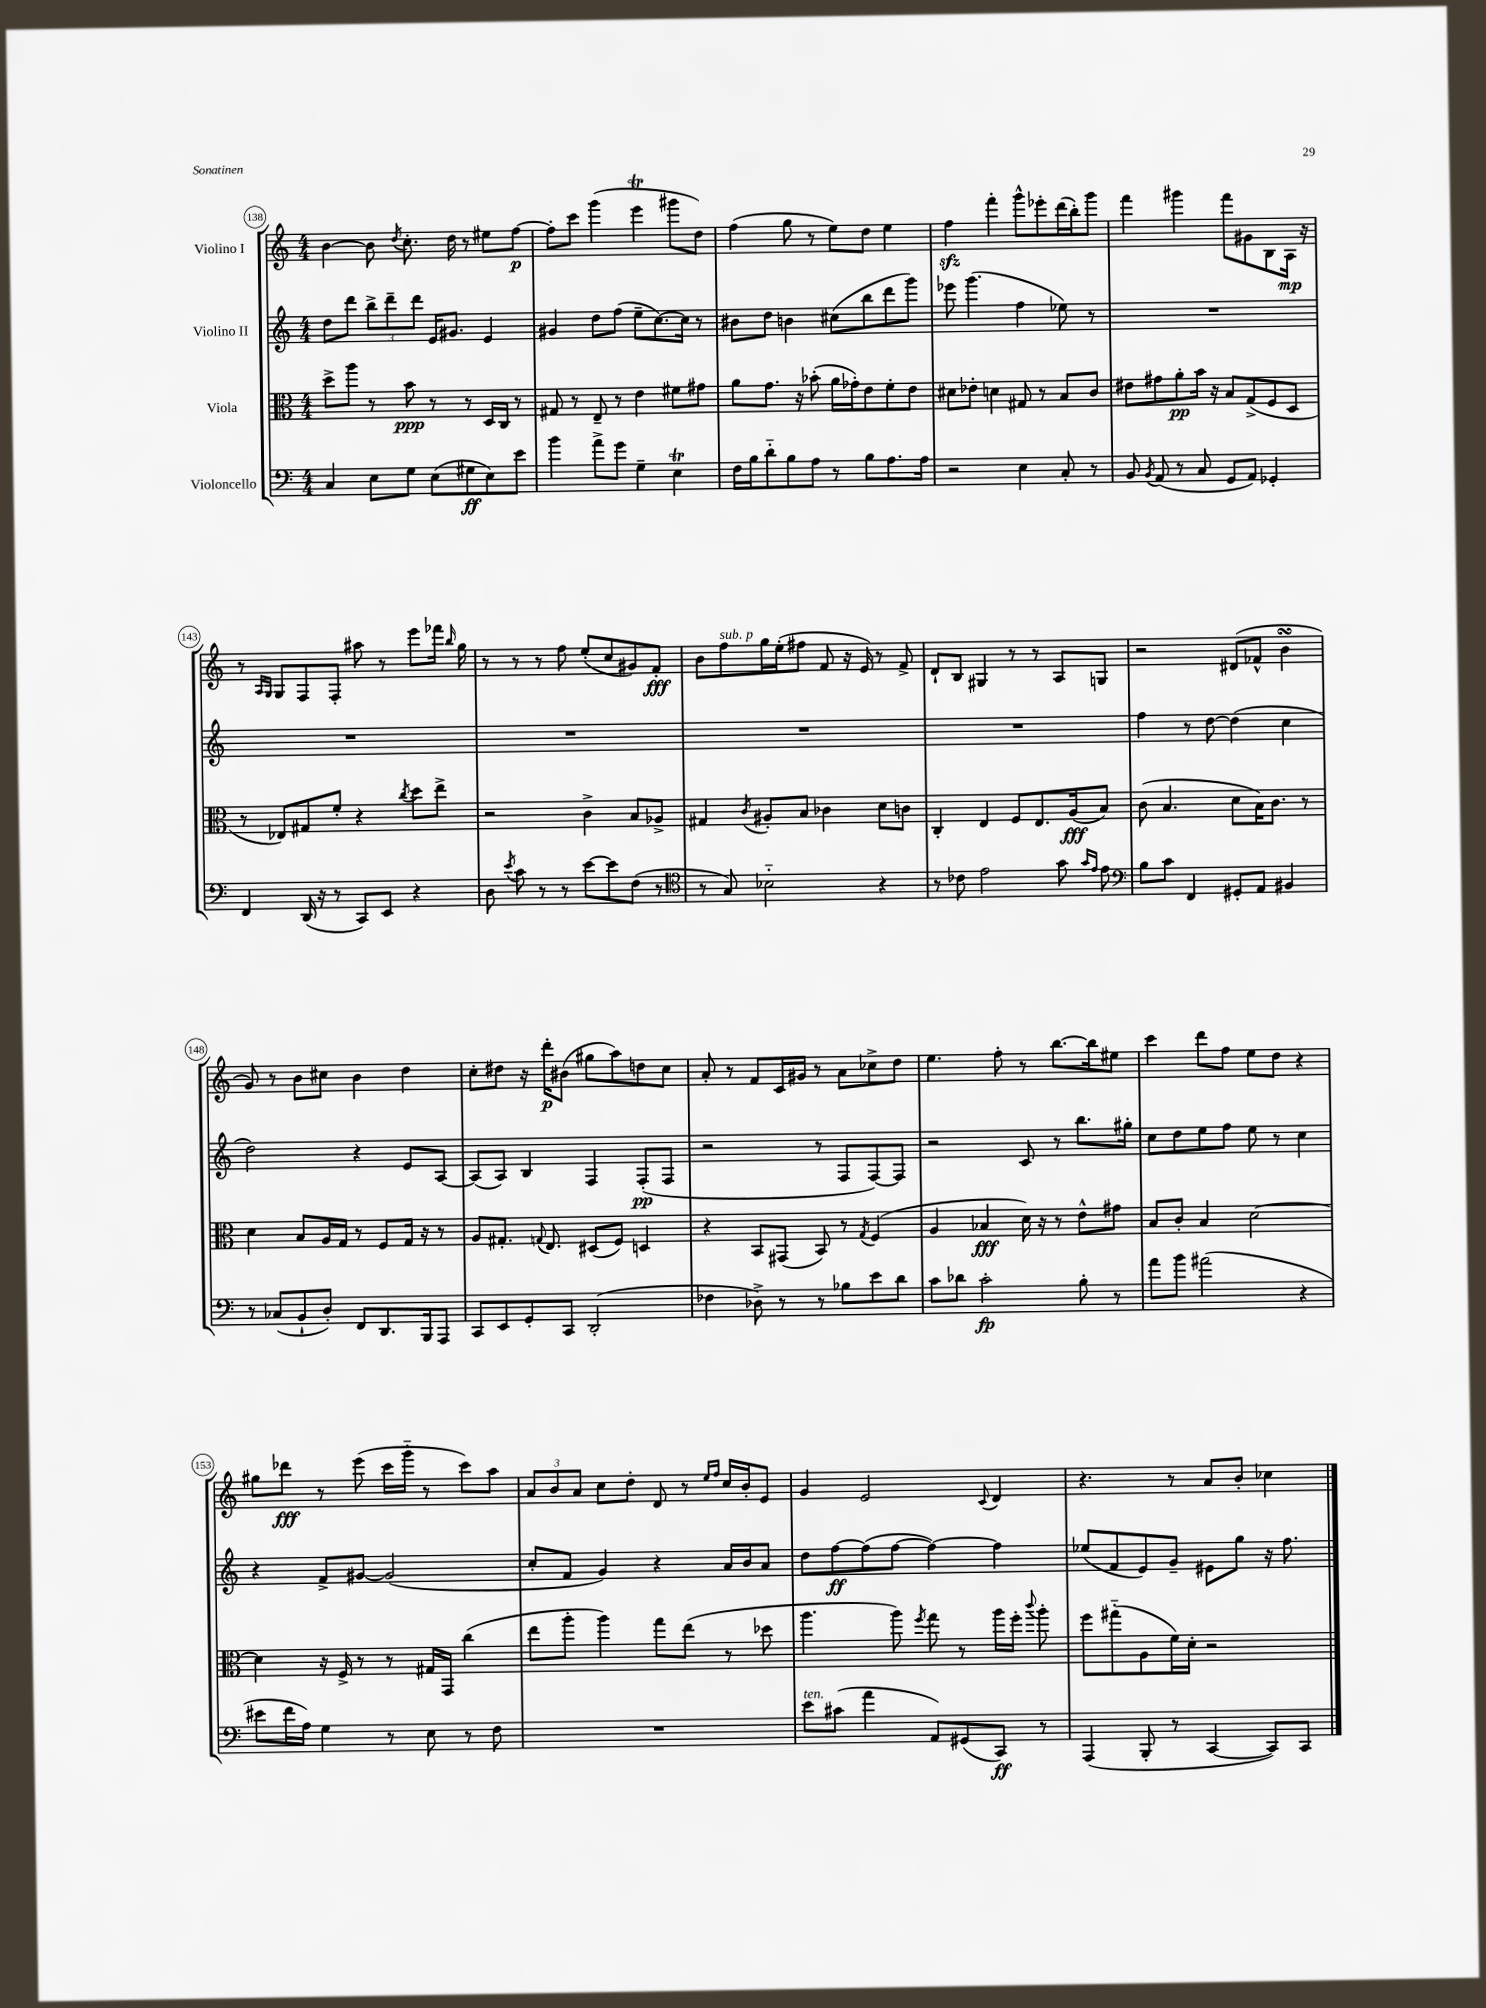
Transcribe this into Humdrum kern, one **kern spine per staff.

**kern	**dynam	**kern	**dynam	**kern	**dynam	**kern	**dynam
*part4	*part4	*part3	*part3	*part2	*part2	*part1	*part1
*staff4	*staff4	*staff3	*staff3	*staff2	*staff2	*staff1	*staff1
*I"Violoncello	*	*I"Viola	*	*I"Violino II	*	*I"Violino I	*
*clefF4	*	*clefC3	*	*clefG2	*	*clefG2	*
*k[]	*	*k[]	*	*k[]	*	*k[]	*
*M4/4	*	*M4/4	*	*M4/4	*	*M4/4	*
=138	=138	=138	=138	=138	=138	=138	=138
4C/	.	8dd^\L	.	8dd\L	.	[4b\	.
.	.	8aa\J	.	8ddd\J	.	.	.
8E\L	.	8r	.	12bb^\L	.	8b\]	.
.	.	.	.	12ddd~\	.	.	.
.	.	.	.	.	.	8qdd/	.
8G\J	.	8b\	ppp	.	.	8.cc'\	.
.	.	.	.	12ddd\J	.	.	.
(8E\L	.	8r	.	16e/KL	.	.	.
.	.	.	.	8.g#X/J	.	16dd\	.
8G#X\	ff	8r	.	.	.	8r	.
8E\)	.	16D/LL	.	4e/	.	8ee#X\L	.
.	.	16C/JJ	.	.	.	.	.
8e\J	.	8r	.	.	.	[8ff\J	p
=139	=139	=139	=139	=139	=139	=139	=139
4b\	.	8G#X/	.	4g#X/	.	8ff'\L]	.
.	.	8r	.	.	.	8ccc\J	.
8a^\L	.	8E~/	.	8dd\L	.	(4ggg\	.
8g\J	.	8r	.	(8ff\J	.	.	.
4G~\	.	4e\	.	8ee~\L	.	4eeet\	.
.	.	.	.	[8.cc\)	.	.	.
4Et\	.	8f#X\L	.	.	.	8ggg#X\L	.
.	.	.	.	16cc\Jk]	.	.	.
.	.	8g#X\J	.	8r	.	8dd\J)	.
=140	=140	=140	=140	=140	=140	=140	=140
16F\LL	.	8a\L	.	8b#X\L	.	(4ff\	.
16B\J	.	.	.	.	.	.	.
8d\	.	8.g\J	.	8dd\J	.	.	.
8B\	.	.	.	4bn\	.	8gg\	.
.	.	16r	.	.	.	.	.
8A\J	.	(8b-X'\	.	.	.	8r	.
8r	.	16a\LL	.	(8cc#X\L	.	8ee\L)	.
.	.	16g-X'\J)	.	.	.	.	.
8B\L	.	8e\	.	8bb\	.	8dd\J	.
8.A\	.	8f'\	.	8ddd\	.	4ee\	.
.	.	8e\J	.	8ggg\J)	.	.	.
16A\Jk	.	.	.	.	.	.	.
=141	=141	=141	=141	=141	=141	=141	=141
2r	.	8d#X\L	.	8eee-X\	.	4ffzz\	.
.	.	8e-X'\J	.	(4.ggg\	.	.	.
.	.	4dn\	.	.	.	4fff'\	.
4E\	.	8G#X/	.	4ff\	.	8ggg^^\L	.
.	.	8r	.	.	.	8eee-X'\	.
8C'/	.	8B/L	.	8ee-X\)	.	(16ddd\L	.
.	.	.	.	.	.	16bb'\J)	.
8r	.	8c/J	.	8r	.	8ggg\J	.
=142	=142	=142	=142	=142	=142	=142	=142
8BB/	.	8e#X\L	.	1r	.	4fff\	.
8qBB/	.	.	.	.	.	.	.
(8AA/	.	8g#X\	.	.	.	.	.
8r	.	8a'\	pp	.	.	4ggg#X\	.
8C/	.	16b\Jk	.	.	.	.	.
.	.	16r	.	.	.	.	.
8GG/L	.	8B/L	.	.	.	8fff\L	.
8AA/J)	.	(8G^/	.	.	.	8g#X\	.
4GG-X'/	.	8F/	.	.	.	8B\	.
.	.	8D/J	.	.	.	16A\Jk	mp
.	.	.	.	.	.	16r	.
!!LO:LB:g=z
=143	=143	=143	=143	=143	=143	=143	=143
4FF/	.	8r	.	1r	.	8r	.
.	.	.	.	.	.	16qqA/LL	.
.	.	.	.	.	.	16qqG/JJ	.
.	.	8E-X/L)	.	.	.	8G/L	.
(16DD/	.	8G#X/	.	.	.	8F/	.
16r	.	.	.	.	.	.	.
8r	.	8f'/J	.	.	.	8F'/J	.
8CC/L)	.	4r	.	.	.	8aa#X\	.
8EE/J	.	.	.	.	.	8r	.
.	.	8qcc/	.	.	.	.	.
4r	.	8dd\L	.	.	.	8eee\L	.
.	.	8ee^\J	.	.	.	16fff-X\Jk	.
.	.	.	.	.	.	16qqbb/	.
.	.	.	.	.	.	16gg\	.
=144	=144	=144	=144	=144	=144	=144	=144
8D\	.	2r	.	1r	.	8r	.
8qe/	.	.	.	.	.	.	.
8c\	.	.	.	.	.	8r	.
8r	.	.	.	.	.	8r	.
8r	.	.	.	.	.	8ff\	.
[8e\L	.	4c^\	.	.	.	(8ee'/L	.
8e\]	.	.	.	.	.	8cc/	.
(8F\J	.	8B/L	.	.	.	8g#X/)	.
8r	.	8A-X^/J	.	.	.	8f'/J	fff
=145	=145	=145	=145	=145	=145	=145	=145
*clefC4	*	*	*	*	*	*	*
8r	.	4G#X/	.	1r	.	8b\L	.
!	!	!	!	!	!	!LO:TX:a:i:t=sub. p	!
8G/)	.	.	.	.	.	8ff\	.
.	.	8qc/	.	.	.	.	.
2B-X\	.	8A#X'/L	.	.	.	16gg\L	.
.	.	.	.	.	.	(16ee'\J	.
.	.	8B/J	.	.	.	8ff#X\J	.
.	.	4c-X\	.	.	.	8f/	.
.	.	.	.	.	.	16r	.
.	.	.	.	.	.	16e/)	.
4r	.	8d\L	.	.	.	8r	.
.	.	8cn\J	.	.	.	8f^/	.
=146	=146	=146	=146	=146	=146	=146	=146
8r	.	4C'/	.	1r	.	8d`/L	.
8c-X\	.	.	.	.	.	8B/J	.
2e\	.	4E/	.	.	.	4G#X/	.
.	.	8F/L	.	.	.	8r	.
.	.	8.E/	.	.	.	8r	.
8g\	.	.	.	.	.	8A/L	.
.	.	(16A/k	fff	.	.	.	.
16qqg/LL	.	.	.	.	.	.	.
16qqe/JJ	.	.	.	.	.	.	.
8e\	.	8B/J)	.	.	.	8Gn/J	.
=147	=147	=147	=147	=147	=147	=147	=147
*clefF4	*	*	*	*	*	*	*
8B\L	.	(8c\	.	4ff\	.	2r	.
8c\J	.	4.B/	.	.	.	.	.
4FF/	.	.	.	8r	.	.	.
.	.	.	.	[8dd\	.	.	.
8GG#X'/L	.	8d\L	.	(4dd\]	.	(8d#X/L	.
8AA/J	.	16B\K)	.	.	.	8f-X^^/J	.
.	.	8.c\J	.	.	.	.	.
4BB#X/	.	.	.	4cc\	.	4bsSsS\	.
.	.	8r	.	.	.	.	.
!!LO:LB:g=z
=148	=148	=148	=148	=148	=148	=148	=148
8r	.	4d\	.	2dd\)	.	8g/)	.
(8C-X/L	.	.	.	.	.	8r	.
8BB`/	.	8B/L	.	.	.	8b\L	.
8D'/J)	.	16A/L	.	.	.	8cc#X\J	.
.	.	16G/JJ	.	.	.	.	.
8FF/L	.	8r	.	4r	.	4b\	.
8.DD/	.	8F/L	.	.	.	.	.
.	.	16G/Jk	.	8e/L	.	4dd\	.
16BBB/k	.	16r	.	.	.	.	.
8AAA/J	.	8r	.	[8A/J	.	.	.
=149	=149	=149	=149	=149	=149	=149	=149
8CC/L	.	8A/L	.	(8A/L]	.	8cc'\L	.
8EE/	.	8.G#X'/J	.	8A/J)	.	8dd#X\J	.
8GG'/	.	.	.	4B/	.	16r	.
.	.	8qqGn/	.	.	.	.	.
.	.	8.E/	.	.	.	16ddd'\KL	p
8CC/J	.	.	.	.	.	(8b#X\J	.
(2DD'/	.	(8D#X/L	.	4F/	.	8gg#X\L	.
.	.	8F/J)	.	.	.	8aa\)	.
.	.	4Dn/	.	(8F'/L	pp	8ddn\	.
.	.	.	.	8F/J	.	8cc\J	.
=150	=150	=150	=150	=150	=150	=150	=150
4F-X\	.	4r	.	2r	.	8a'/	.
.	.	.	.	.	.	8r	.
8D-X^\)	.	8BB/L	.	.	.	8f/L	.
8r	.	(8GG#X/J	.	.	.	16c/L	.
.	.	.	.	.	.	16g#X/JJ	.
8r	.	8BB/)	.	8r	.	8r	.
8B-X\L	.	8r	.	8F/L	.	8a\L	.
.	.	8qG/	.	.	.	.	.
8e\	.	(4F/	.	[8F/)	.	8cc-X^\	.
8d\J	.	.	.	8F/J]	.	8dd\J	.
=151	=151	=151	=151	=151	=151	=151	=151
8c\L	.	4A/	.	2r	.	4.ee\	.
8d-X\J	.	.	.	.	.	.	.
2c'\	fp	4B-X/	fff	.	.	.	.
.	.	.	.	.	.	8ff'\	.
.	.	16d\)	.	8c/	.	8r	.
.	.	16r	.	.	.	.	.
.	.	8r	.	8r	.	[8.bb\L	.
8B'\	.	8e^^\L	.	8.bb\L	.	.	.
.	.	.	.	.	.	16bb\k]	.
8r	.	8g#X\J	.	.	.	8ee#X\J	.
.	.	.	.	16gg#X'\Jk	.	.	.
=152	=152	=152	=152	=152	=152	=152	=152
8a\L	.	8B/L	.	8cc\L	.	4ccc\	.
8b\J	.	8c'/J	.	8dd\	.	.	.
(2a#X\	.	4B/	.	8ee\	.	8ddd\L	.
.	.	.	.	8ff\J	.	8ff\J	.
.	.	[2d\	.	8ee\	.	8ee\L	.
.	.	.	.	8r	.	8dd\J	.
4r	.	.	.	4cc\	.	4r	.
!!LO:LB:g=z
=153	=153	=153	=153	=153	=153	=153	=153
8e#X\L	.	4d\]	.	4r	.	8gg#X\L	.
16f\L	.	.	.	.	.	8ddd-X\J	fff
16A\JJ)	.	.	.	.	.	.	.
4G\	.	16r	.	8f^/L	.	8r	.
.	.	16F^/	.	.	.	.	.
.	.	8r	.	[8g#X/J	.	(8eee\	.
8r	.	8r	.	(2g#/]	.	16ccc\LL	.
.	.	.	.	.	.	16ggg\JJ	.
8E\	.	16G#X/LL	.	.	.	8r	.
.	.	16GG/JJ	.	.	.	.	.
8r	.	(4cc\	.	.	.	8ccc\L)	.
8F\	.	.	.	.	.	8aa\J	.
=154	=154	=154	=154	=154	=154	=154	=154
1r	.	8ee\L	.	8cc'/L	.	12a/L	.
.	.	.	.	.	.	12b/	.
.	.	8aa'\J	.	8f/J	.	.	.
.	.	.	.	.	.	12a/J	.
.	.	4aa\)	.	4g/)	.	8cc\L	.
.	.	.	.	.	.	8dd'\J	.
.	.	8gg\L	.	4r	.	8d/	.
.	.	(8ee\J	.	.	.	8r	.
.	.	.	.	.	.	16qqee/LL	.
.	.	.	.	.	.	16qqff/JJ	.
.	.	8r	.	16a/LL	.	16cc/LL	.
.	.	.	.	16b/J	.	16b'/J	.
.	.	8dd-X\	.	8a/J	.	8e/J	.
=155	=155	=155	=155	=155	=155	=155	=155
!LO:TX:a:i:t=ten.	!	!	!	!	!	!	!
8e\L	.	4.aa\	.	8dd\L	.	4g/	.
(8c#X\J	.	.	.	[8ff\	ff	.	.
4a\	.	.	.	(8ff\]	.	2e/	.
.	.	8aa\)	.	[8ff\J	.	.	.
.	.	8qff/	.	.	.	.	.
8AA/L)	.	8gg\	.	4ff\_)	.	.	.
(8GG#X/	.	8r	.	.	.	.	.
.	.	.	.	.	.	8qqc/	.
8CC/J)	ff	16aa\LL	.	4ff\]	.	4d/	.
.	.	16ff'\JJ	.	.	.	.	.
.	.	8qqccc/	.	.	.	.	.
8r	.	8aa'\	.	.	.	.	.
=156	=156	=156	=156	=156	=156	=156	=156
(4AAA/	.	8ff\L	.	(8ee-X/L	.	4.r	.
.	.	(8gg#X\	.	8f/	.	.	.
8BBB'/	.	8A\	.	8e/)	.	.	.
8r	.	16f\L)	.	8g~/J	.	8r	.
.	.	16d'\JJ	.	.	.	.	.
[4CC/	.	2r	.	8e#X\L	.	8a/L	.
.	.	.	.	8gg\J	.	8b'/J	.
8CC/L])	.	.	.	16r	.	4cc-X\	.
.	.	.	.	8.ff\	.	.	.
8CC/J	.	.	.	.	.	.	.
==	==	==	==	==	==	==	==
*-	*-	*-	*-	*-	*-	*-	*-
